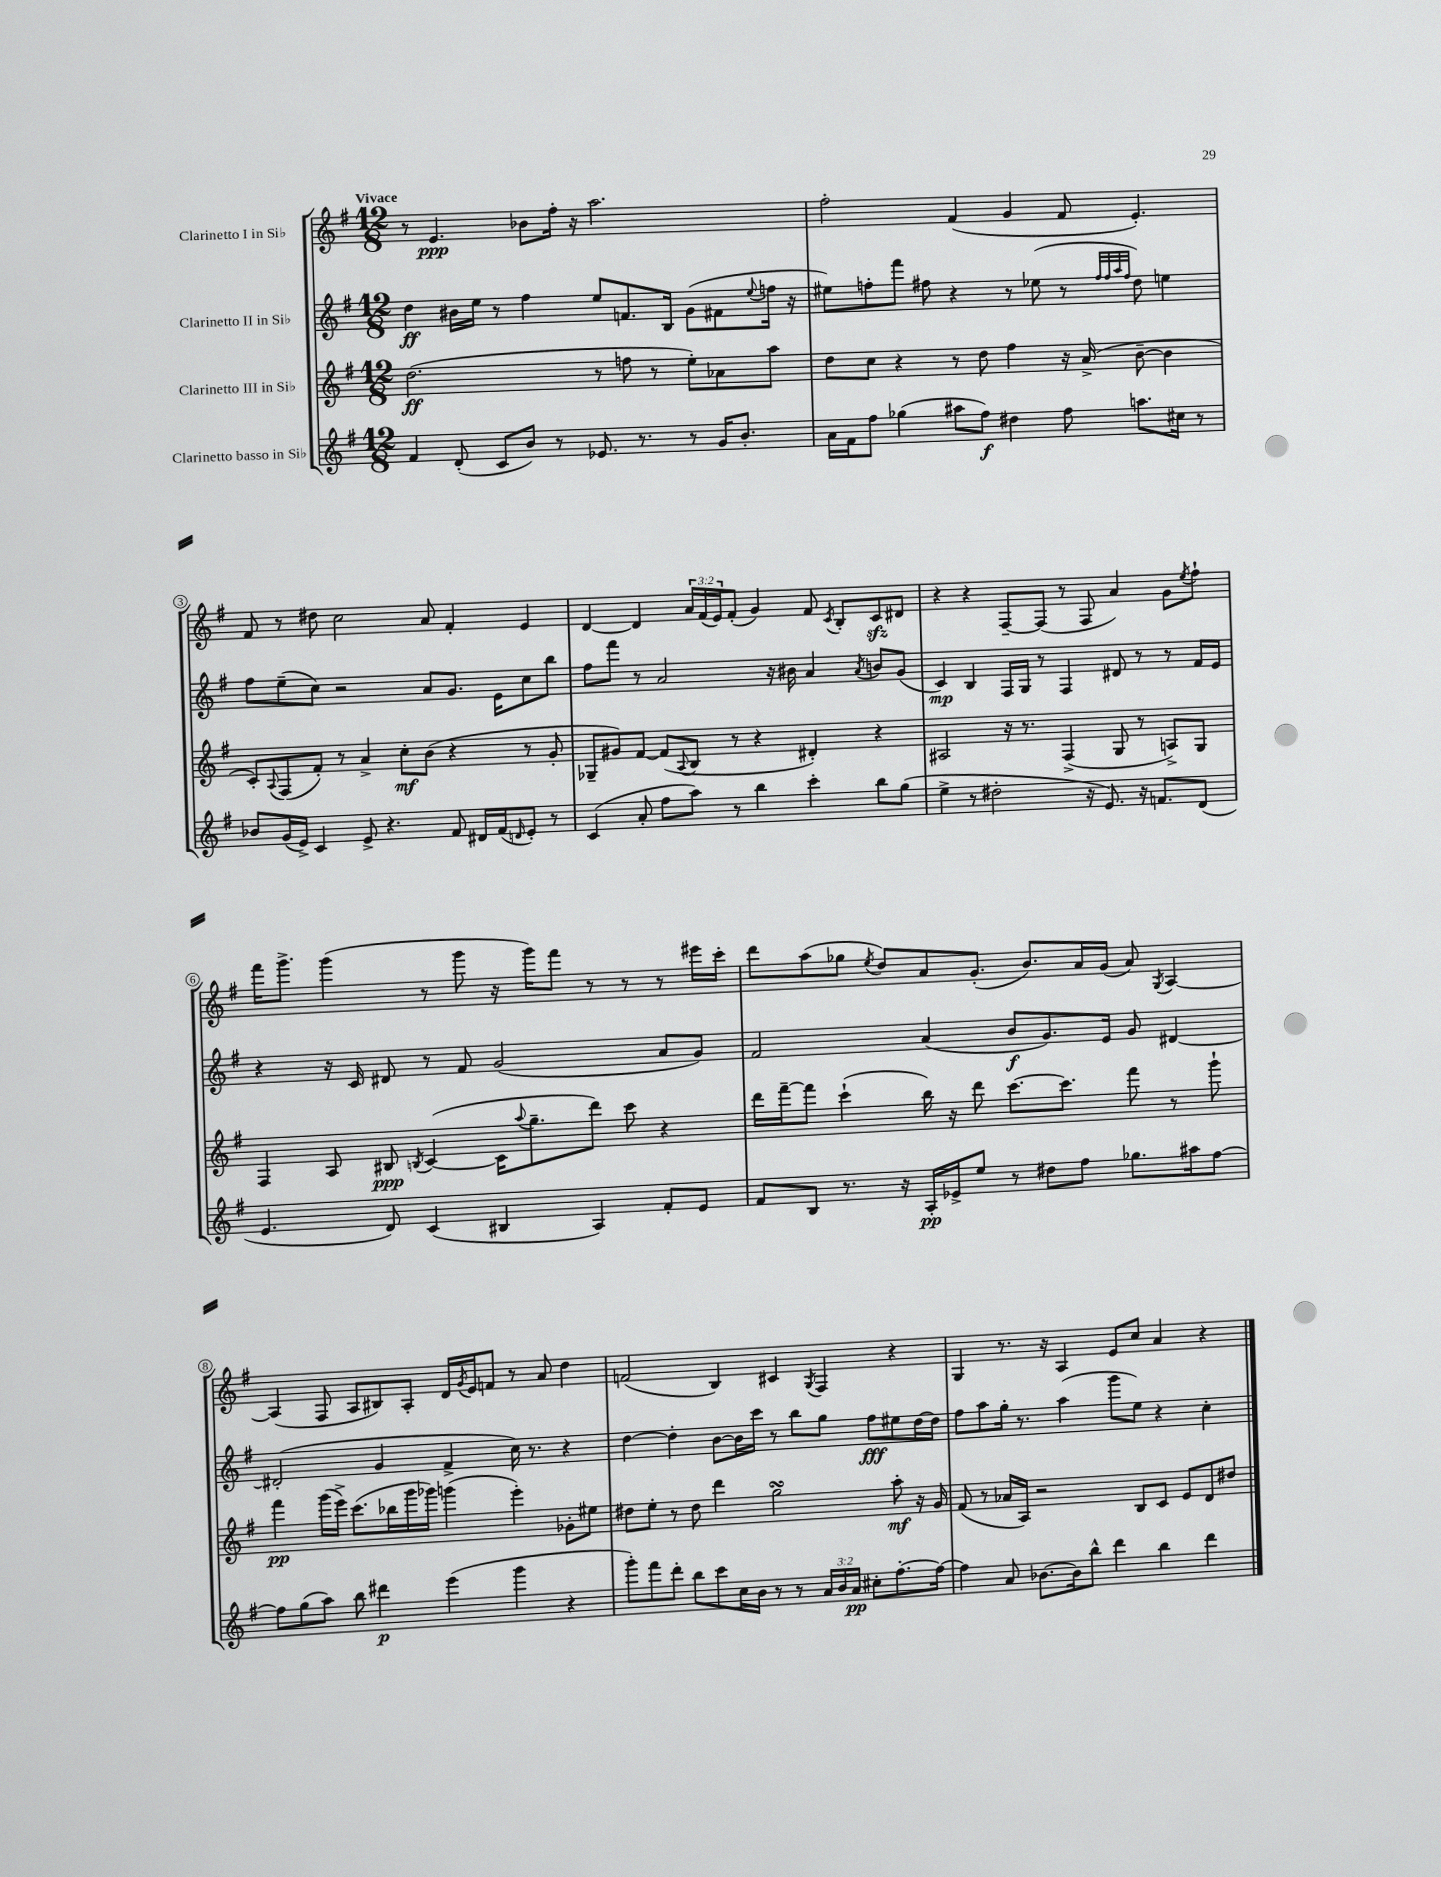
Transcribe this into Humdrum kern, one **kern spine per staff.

**kern	**kern	**kern	**kern
*staff4	*staff3	*staff2	*staff1
*clefG2	*clefG2	*clefG2	*clefG2
*k[f#]	*k[f#]	*k[f#]	*k[f#]
*M12/8	*M12/8	*M12/8	*M12/8
4f#	(2.dd	4dd	8r
.	.	.	4.e
(8d'	.	16b#	.
.	.	16ee	.
8c	.	8r	.
8b)	.	4ff#	8b-
8r	.	.	16ff#'
.	.	.	16r
8.e-	8r	8ee	2.aa
.	8ff	8.f	.
8.r	.	.	.
.	8r	.	.
.	.	16B	.
8r	8ee')	(8g	.
16g	8a-	8f#	.
8.b'	.	.	.
.	.	8qqee	.
.	8aa	16ff	.
.	.	16r	.
=	=	=	=
16a	8dd	8ee#)	2ff#'
16f#	.	.	.
8ff#	8cc	8ff'	.
(4gg-	4r	8fff#	.
.	.	8ff#	.
8aa#	8r	4r	(4f#
8ff#)	8dd	.	.
4dd#	4ff#	8r	4g
.	.	(8ee-	.
8ff#	16r	8r	8f#
.	(16a^	.	.
.	.	32qqff#	.
.	.	32qqff#	.
.	.	32qqaa	.
.	.	32qqff#	.
8.aa	[8b~	8dd)	4.e')
.	4b]	4ee	.
16cc#	.	.	.
8r	.	.	.
=	=	=	=
8b-	8c')	8ff#	8f#
.	8qqA	.	.
(16g	(8F#	(8ee~	8r
16e^)	.	.	.
4c	8f#')	8cc)	8dd#
.	8r	2r	2cc
8e^	4a^	.	.
4.r	.	.	.
.	8cc'	.	.
.	(8b	8a	8a
8f#	4r	8.g	4f#'
16d#	.	.	.
(16f#	.	16e	.
16qqd	.	.	.
8e')	8r	8cc	4e
8r	8g'	8bb	.
=	=	=	=
(4c	8G-~	8ff#	[4d
.	8g#)	8fff#	.
8a'	[8f#	8r	4d]
8ff#	(8f#]	2a	.
.	8qqA	.	.
8aa)	8B	.	24a
.	.	.	(24f#
.	.	.	24e)
8r	8r	.	(8f#'
4bb	4r	.	4g)
.	.	16r	.
.	.	16b#	.
4ccc'	4d#')	4a	8f#
.	.	.	8qc
.	.	.	8B'
.	.	8qa	.
8bb	4r	8b	8c
(8gg	.	(8g	8d#
=	=	=	=
4ee^	2A#	4c)	4r
8r	.	4B	4r
2dd#'	.	.	.
.	16r	16F#	[8F#~
.	8.r	16G	.
.	.	8r	(8F#]
.	(4F#^	4F#	8r
16r	.	.	8F#
8.e)	.	.	.
.	8G	8d#	4a)
16r	8r	8r	.
8.f	.	.	.
.	8A^)	8r	8g
.	.	.	8qee
(8d	8G	16f#	8ff#`
.	.	16e	.
=	=	=	=
4.e	4F#	4r	16fff#
.	.	.	8.ggg^
.	8A	16r	(4ggg
.	.	16c	.
8d)	8B#	8d#	.
.	8qB	.	.
(4c	([4c	8r	8r
.	.	8f#	8ggg
4B#	16c]	(2g	16r
.	8qqaa	.	.
.	8.gg~	.	16ggg)
.	.	.	8fff#
4A)	8ddd)	.	8r
.	8ccc	.	8r
8f#'	4r	8a	8r
8e	.	8g)	16eee#
.	.	.	16ccc'
=	=	=	=
8f#	16ddd	2f#	8ddd
.	[16fff#~	.	.
8B	8fff#]	.	(8aa
8.r	(4ccc`	.	8gg-
.	.	.	8qee
.	.	.	8dd)
16r	.	.	.
16A'	16bb)	(4a	8a
16e-^	16r	.	.
8ee	8ddd	.	(8.g'
8r	[8.ccc	8b	.
.	.	.	8.b)
8dd#	.	8.g)	.
.	8.ccc]	.	.
8ff#	.	.	16a
.	.	16e	(16g
8.gg-	8fff#	8g	8a)
.	.	.	8qG
.	8r	[4d#	[4A
16aa#	.	.	.
[8ff#	8ggg`	.	.
=	=	=	=
8ff#]	4fff#	(2d#']	(4A]
(8gg	.	.	.
8aa)	(16ggg	.	8F#
.	16eee^)	.	.
8bb	(8.ccc	.	8A
4ddd#	.	4g	8B#)
.	16bb-	.	.
.	16ggg	.	8A'
.	16ggg-)	.	.
(4eee	(4ggg	4f#^	16d
.	.	.	8qg
.	.	.	16e
.	.	.	8f
4ggg	4eee')	16cc)	8r
.	.	8.r	.
.	.	.	8a
4r	8g-'	4r	4dd
.	8ee#	.	.
=	=	=	=
8ggg')	8dd#	[4dd	(2f
8fff#	8ee'	.	.
8ddd'	8r	4dd']	.
8bb	8dd#	.	.
8ccc	4ddd	[8b	4B)
16cc	.	16b]	.
16b	.	16ccc	.
8r	2gg	8r	4c#
8r	.	8bb	.
.	.	.	8qG
24a	.	8gg	4F#
24b	.	.	.
24a	.	.	.
8cc#'	.	8ff#	.
[8.ff#'	8aa'	8ee#	4r
.	16r	[16dd	.
16ff#_	16g	16dd]	.
=	=	=	=
4ff#]	(8f#	8ff#	4G
.	8r	8aa	.
8a	16a-	16gg'	8.r
.	16A)	8.r	.
[8.b-	2r	.	.
.	.	.	16r
.	.	(4aa	4A
16b-]	.	.	.
8bb^^	.	.	.
4ddd	.	8ggg	8e
.	8B	8ee)	8cc
4bb	8c	4r	4a
.	8e	.	.
4ddd	8d	4cc'	4r
.	8dd#	.	.
==	==	==	==
*-	*-	*-	*-
